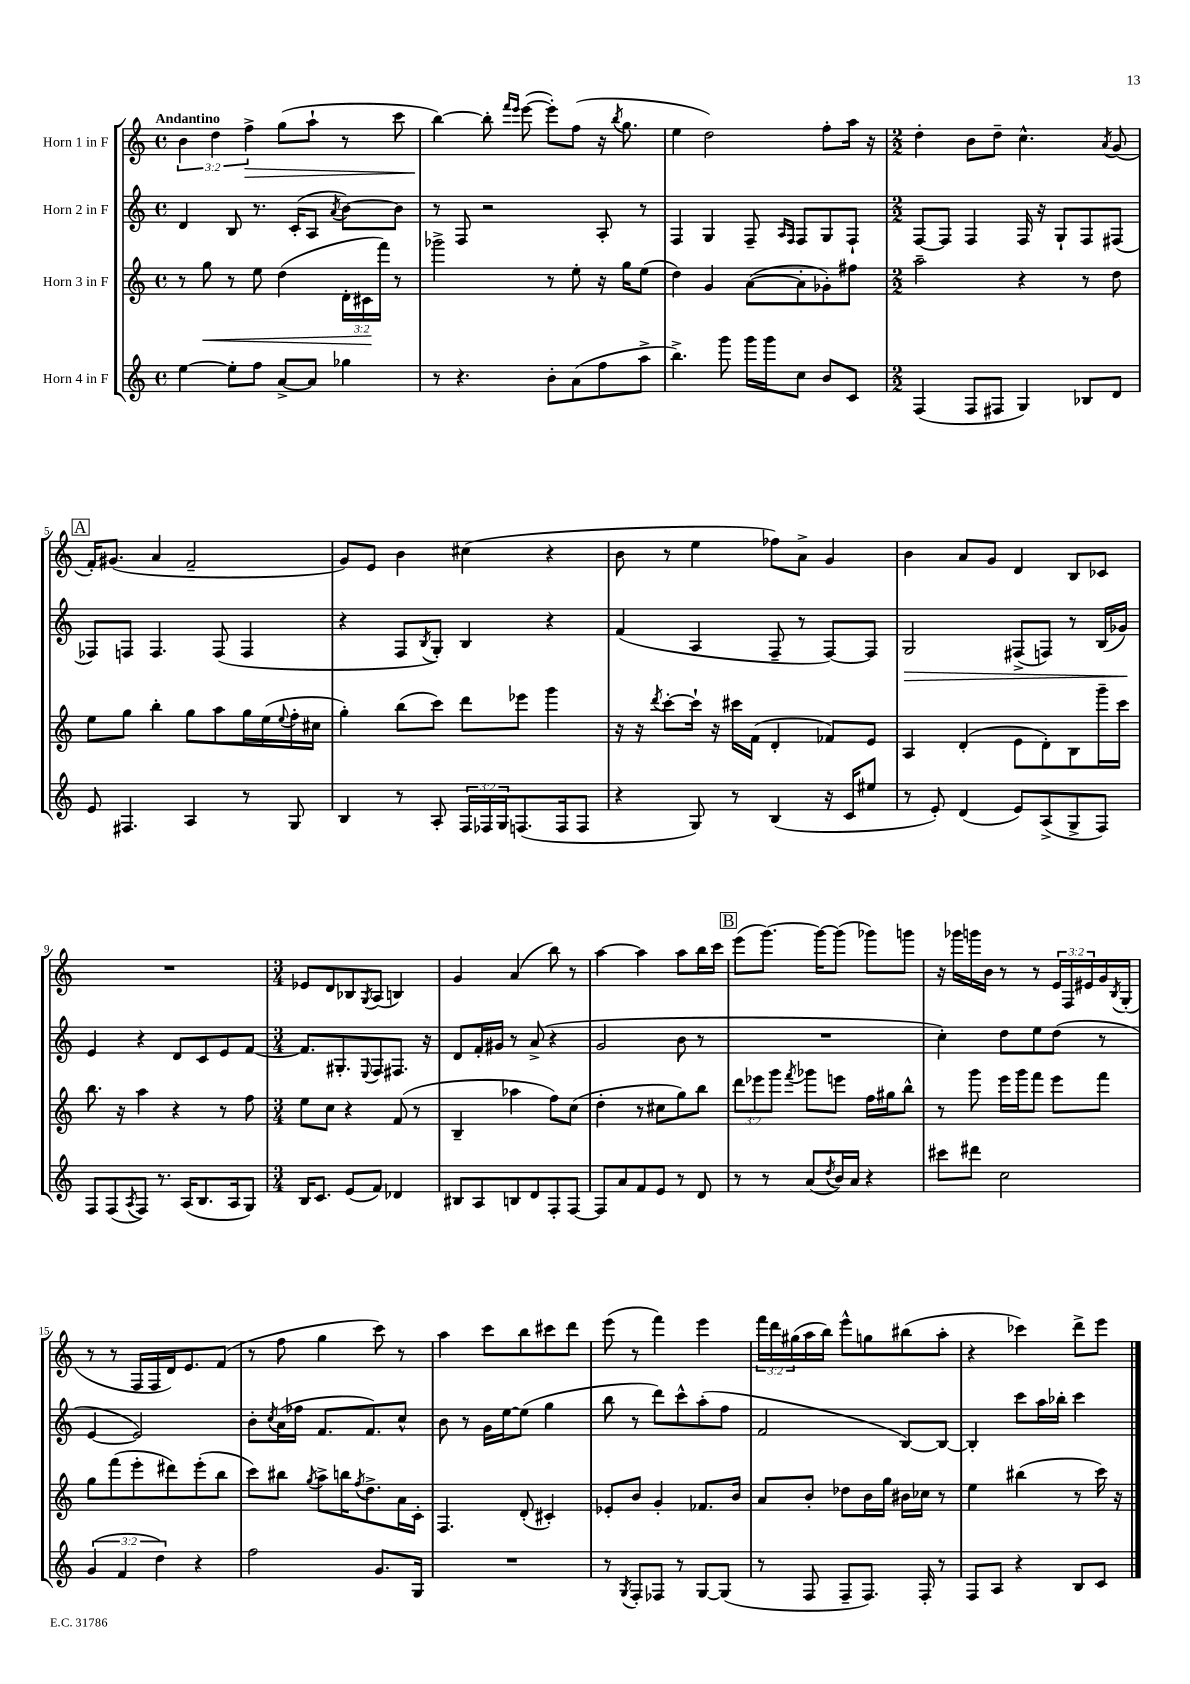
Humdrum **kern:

**kern	**kern	**dynam	**kern	**dynam	**kern	**dynam
*part4	*part3	*part3	*part2	*part2	*part1	*part1
*staff4	*staff3	*staff3	*staff2	*staff2	*staff1	*staff1
*I"Horn 4 in F	*I"Horn 3 in F	*	*I"Horn 2 in F	*	*I"Horn 1 in F	*
*clefG2	*clefG2	*	*clefG2	*	*clefG2	*
*k[]	*k[]	*	*k[]	*	*k[]	*
*M4/4	*M4/4	*	*M4/4	*	*M4/4	*
*met(c)	*met(c)	*	*met(c)	*	*met(c)	*
=1	=1	=1	=1	=1	=1	=1
!	!	!	!	!	!LO:TX:a:B:t=Andantino	!
[4ee\	8r	.	4d/	.	6b\	.
!	!	!LO:HP:b	!	!	!	!
.	8gg\	<	.	.	.	.
.	.	.	.	.	6dd\	.
8ee'\L]	8r	.	8B/	.	.	.
!	!	!	!	!	!	!LO:HP:b
.	.	.	.	.	6ff^\	>
8ff\J	8ee\	.	8.r	.	.	.
[8a^/L	(4dd\	.	.	.	(8gg\L	.
.	.	.	(16c'/KL	.	.	.
8a/J]	.	.	8A/J	.	8aa`\J	.
.	.	.	8qa/	.	.	.
4gg-X\	24d'\LL	.	[8b\L)	.	8r	.
.	24c#X\	.	.	.	.	.
.	24fff\JJ)	[	.	.	.	.
.	8r	.	8b\J]	.	8ccc\	.
=2	=2	=2	=2	=2	=2	=2
8r	2ggg-X^\	.	8r	.	[4bb\)	.
4.r	.	.	8F/	.	.	.
.	.	.	2r	.	8bb'\]	]
.	.	.	.	.	16qqfff/LL	.
.	.	.	.	.	16qqeee/JJ	.
.	.	.	.	.	([8eee\	.
8b'\L	8r	.	.	.	8eee'\L])	.
(8a\	8ee'\	.	.	.	(8ff\J	.
8ff\	16r	.	8A'/	.	16r	.
.	.	.	.	.	8qbb/	.
.	16gg\KL	.	.	.	8.gg\	.
8aa^\J	(8ee\J	.	8r	.	.	.
=3	=3	=3	=3	=3	=3	=3
4.bb^\)	4dd\)	.	4F/	.	4ee\	.
.	4g/	.	4G/	.	2dd\)	.
8ggg\	.	.	.	.	.	.
16ggg\LL	([8a\L	.	8F~/	.	.	.
16ggg\J	.	.	.	.	.	.
.	.	.	16qqA/LL	.	.	.
.	.	.	16qqF/JJ	.	.	.
8cc\J	8a'\]	.	8F/L	.	.	.
8b/L	8g-X'\)	.	8G/	.	8ff'\L	.
8c/J	8ff#X\J	.	8F`/J	.	16aa\Jk	.
.	.	.	.	.	16r	.
=4	=4	=4	=4	=4	=4	=4
*M2/2	*M2/2	*	*M2/2	*	*M2/2	*
(4F/	2aa~\	.	[8F/L	.	4dd'\	.
.	.	.	8F/J]	.	.	.
8F/L	.	.	4F/	.	8b\L	.
8F#X/J	.	.	.	.	8dd~\J	.
4G/)	4r	.	16F/	.	4.cc^^\	.
.	.	.	16r	.	.	.
.	.	.	8G`/L	.	.	.
8B-X/L	8r	.	8F/	.	.	.
.	.	.	.	.	8qa/	.
8d/J	8dd\	.	(8F#X/J	.	(8g/	.
!!LO:LB:g=z
!!LO:REH:place=s1:t=A
=5	=5	=5	=5	=5	=5	=5
8e/	8ee\L	.	8F-X/L)	.	16f'/KL)	.
.	.	.	.	.	(8.g#X/J	.
4.F#X/	8gg\J	.	8Fn/J	.	.	.
.	4bb'\	.	4.F/	.	4a/	.
4A/	8gg\L	.	.	.	2f~/	.
.	8aa\	.	(8F/	.	.	.
8r	16gg\L	.	4F/	.	.	.
.	(16ee\	.	.	.	.	.
.	8qqee/	.	.	.	.	.
8G/	16ff'\	.	.	.	.	.
.	16cc#X\JJ	.	.	.	.	.
=6	=6	=6	=6	=6	=6	=6
4B/	4gg'\)	.	4r	.	8g/L)	.
.	.	.	.	.	8e/J	.
8r	(8bb\L	.	8F/L	.	4b\	.
.	.	.	8qB/	.	.	.
8A'/	8ccc\J)	.	8G'/J)	.	.	.
24F/LL	8ddd\L	.	4B/	.	(4cc#X\	.
24F-X/	.	.	.	.	.	.
24G/J	.	.	.	.	.	.
(8.Fn/	8eee-X\J	.	.	.	.	.
.	4ggg\	.	4r	.	4r	.
16F/k	.	.	.	.	.	.
8F/J	.	.	.	.	.	.
=7	=7	=7	=7	=7	=7	=7
4r	16r	.	(4f/	.	8b\	.
.	16r	.	.	.	.	.
.	8qddd/	.	.	.	.	.
.	[8ccc'\L	.	.	.	8r	.
8G/)	16ccc`\Jk]	.	4A/	.	4ee\	.
.	16r	.	.	.	.	.
8r	16ccc#X\LL	.	.	.	.	.
.	(16f\JJ	.	.	.	.	.
(4B/	4d'/	.	8F~/	.	8ff-X\L)	.
.	.	.	8r	.	8a^\J	.
16r	8f-X/L)	.	[8F/L)	.	4g/	.
16c/KL	.	.	.	.	.	.
8ee#X/J	8e/J	.	8F/J]	.	.	.
=8	=8	=8	=8	=8	=8	=8
!	!	!	!	!LO:HP:b	!	!
8r	4A/	.	2G/	>	4b\	.
8e'/)	.	.	.	.	.	.
(4d/	(4d'/	.	.	.	8a/L	.
.	.	.	.	.	8g/J	.
8e/L)	8e\L	.	(8F#X^/L	.	4d/	.
(8A^/	8d'\)	.	8Fn/J)	.	.	.
8G^/	8B\	.	8r	.	8B/L	.
8F/J)	16ggg~\L	.	(16B/LL	.	8c-X/J	.
.	16ccc\JJ	.	16g-X/JJ)	.	.	.
.	.	.	.	]	.	.
!!LO:LB:g=z
=9	=9	=9	=9	=9	=9	=9
8F/L	8.bb\	.	4e/	.	1r	.
(8F/	.	.	.	.	.	.
.	16r	.	.	.	.	.
8qA/	.	.	.	.	.	.
8F/J)	4aa\	.	4r	.	.	.
8.r	.	.	.	.	.	.
.	4r	.	8d/L	.	.	.
(16A/KL	.	.	.	.	.	.
8.B/	.	.	8c/	.	.	.
.	8r	.	8e/	.	.	.
16A/k	.	.	.	.	.	.
8G/J)	8ff\	.	[8f/J	.	.	.
=10	=10	=10	=10	=10	=10	=10
*M3/4	*M3/4	*	*M3/4	*	*M3/4	*
16B/KL	8ee\L	.	8.f/L]	.	8e-X/L	.
8.c/J	.	.	.	.	.	.
.	8cc\J	.	.	.	8d/	.
.	.	.	8.G#X'/	.	.	.
(8e/L	4r	.	.	.	8B-X/	.
.	.	.	8qqE/	.	8qG/	.
8f/J)	.	.	8F/	.	(8A/J	.
4d-X/	(8f/	.	8.F#X/J	.	4Bn/)	.
.	8r	.	.	.	.	.
.	.	.	16r	.	.	.
=11	=11	=11	=11	=11	=11	=11
8B#X/L	4B~/	.	8d/L	.	4g/	.
8A/	.	.	16f'/L	.	.	.
.	.	.	16g#X/JJ	.	.	.
8Bn/	4aa-X\	.	8r	.	(4a/	.
8d/	.	.	(8a^/	.	.	.
8F'/	8ff\L)	.	4r	.	8bb\)	.
[8F/J	(8cc\J	.	.	.	8r	.
=12	=12	=12	=12	=12	=12	=12
8F/L]	4dd'\	.	2g/	.	[4aa\	.
8a/	.	.	.	.	.	.
8f/	8r	.	.	.	4aa\]	.
8e/J	8cc#X\L	.	.	.	.	.
8r	8gg\)	.	8b\	.	8aa\L	.
8d/	8bb\J	.	8r	.	16bb\L	.
.	.	.	.	.	16ccc\JJ	.
!!LO:REH:place=s1:t=B
=13	=13	=13	=13	=13	=13	=13
8r	12ddd\L	.	2.r	.	(8eee\L	.
.	12eee-X\	.	.	.	.	.
8r	.	.	.	.	[8.ggg\J)	.
.	12ggg\J	.	.	.	.	.
.	8qfff/	.	.	.	.	.
(8a/L	8ggg-X\L	.	.	.	.	.
.	.	.	.	.	16ggg\KL_	.
8qdd/	.	.	.	.	.	.
16b/L)	8eeen\J	.	.	.	(8ggg\J]	.
16a/JJ	.	.	.	.	.	.
4r	16ff\LL	.	.	.	8ggg-X\L)	.
.	16gg#X\J	.	.	.	.	.
.	8bb^^\J	.	.	.	8gggn\J	.
=14	=14	=14	=14	=14	=14	=14
8ccc#X\L	8r	.	4cc'\)	.	16r	.
.	.	.	.	.	16ggg-X\LL	.
8ddd#X\J	8ggg\	.	.	.	16gggn\	.
.	.	.	.	.	16b\JJ	.
2cc\	16eee\LL	.	8dd\L	.	8r	.
.	16ggg\J	.	.	.	.	.
.	8fff\J	.	8ee\	.	8r	.
.	8eee\L	.	(8dd\J	.	24e/LL	.
.	.	.	.	.	24F/	.
.	.	.	.	.	24e#X/	.
.	8fff\J	.	8r	.	16g/	.
.	.	.	.	.	8qB/	.
.	.	.	.	.	(16G'/JJ	.
!!LO:LB:g=z
=15	=15	=15	=15	=15	=15	=15
(6g/	8gg\L	.	[4e/	.	8r	.
.	(8fff\	.	.	.	8r	.
6f/	.	.	.	.	.	.
.	8eee'\	.	2e/])	.	16F/LL	.
.	.	.	.	.	16F/	.
6dd\)	.	.	.	.	.	.
.	8ddd#X\)	.	.	.	16d/J)	.
.	.	.	.	.	8.e/	.
4r	(8eee'\	.	.	.	.	.
.	8bb\J	.	.	.	(8f/J	.
=16	=16	=16	=16	=16	=16	=16
2ff\	8ccc\L)	.	8b'\L	.	8r	.
.	.	.	8qcc/	.	.	.
.	8bb#X\J	.	(16a\L	.	8ff\	.
.	.	.	16ff-X\JJ	.	.	.
.	8qgg/	.	.	.	.	.
.	8aa^\L	.	8.f/L	.	4gg\	.
.	16bbn\K	.	.	.	.	.
.	8qff/	.	.	.	.	.
.	8.dd^\	.	8.f/)	.	.	.
8.g/L	.	.	.	.	8ccc\)	.
.	16a\L	.	8cc^^/J	.	8r	.
16G/Jk	16c'\JJ	.	.	.	.	.
=17	=17	=17	=17	=17	=17	=17
2.r	4.F/	.	8b\	.	4aa\	.
.	.	.	8r	.	.	.
.	.	.	16g\LL	.	8ccc\L	.
.	.	.	[16ee\J	.	.	.
.	(8d'/	.	(8ee\J]	.	8bb\	.
.	4c#X'/)	.	4gg\	.	8ccc#X\	.
.	.	.	.	.	8ddd\J	.
=18	=18	=18	=18	=18	=18	=18
8r	8e-X'/L	.	8bb\	.	(8eee\	.
8qG/	.	.	.	.	.	.
8F'/L	8b/J	.	8r	.	8r	.
8F-X/J	4g'/	.	8ddd\L)	.	4fff\)	.
8r	.	.	8ccc^^\	.	.	.
[8G/L	8.f-X/L	.	(8aa'\	.	4eee\	.
(8G/J]	.	.	8ff\J	.	.	.
.	16b/Jk	.	.	.	.	.
=19	=19	=19	=19	=19	=19	=19
8r	8a/L	.	2f/	.	24fff\LL	.
.	.	.	.	.	24ddd\	.
.	.	.	.	.	(24gg#X\	.
8F/	8b'/J	.	.	.	16aa\	.
.	.	.	.	.	16bb\JJ)	.
8F~/L	8dd-X\L	.	.	.	8eee^^\L	.
8.F/J)	16b\L	.	.	.	8ggn\	.
.	16gg\JJ	.	.	.	.	.
.	16b#X\LL	.	[8B/L)	.	(8bb#X\	.
16F'/	16cc-X\JJ	.	.	.	.	.
8r	8r	.	8B/J_	.	8aa'\J	.
=20	=20	=20	=20	=20	=20	=20
8F/L	4ee\	.	4B'/]	.	4r	.
8A/J	.	.	.	.	.	.
4r	(4bb#X\	.	8ccc\L	.	4ccc-X\)	.
.	.	.	16aa\L	.	.	.
.	.	.	16bb-X'\JJ	.	.	.
8B/L	8r	.	4ccc\	.	8ddd^\L	.
8c/J	16ccc\)	.	.	.	8eee\J	.
.	16r	.	.	.	.	.
==	==	==	==	==	==	==
*-	*-	*-	*-	*-	*-	*-
